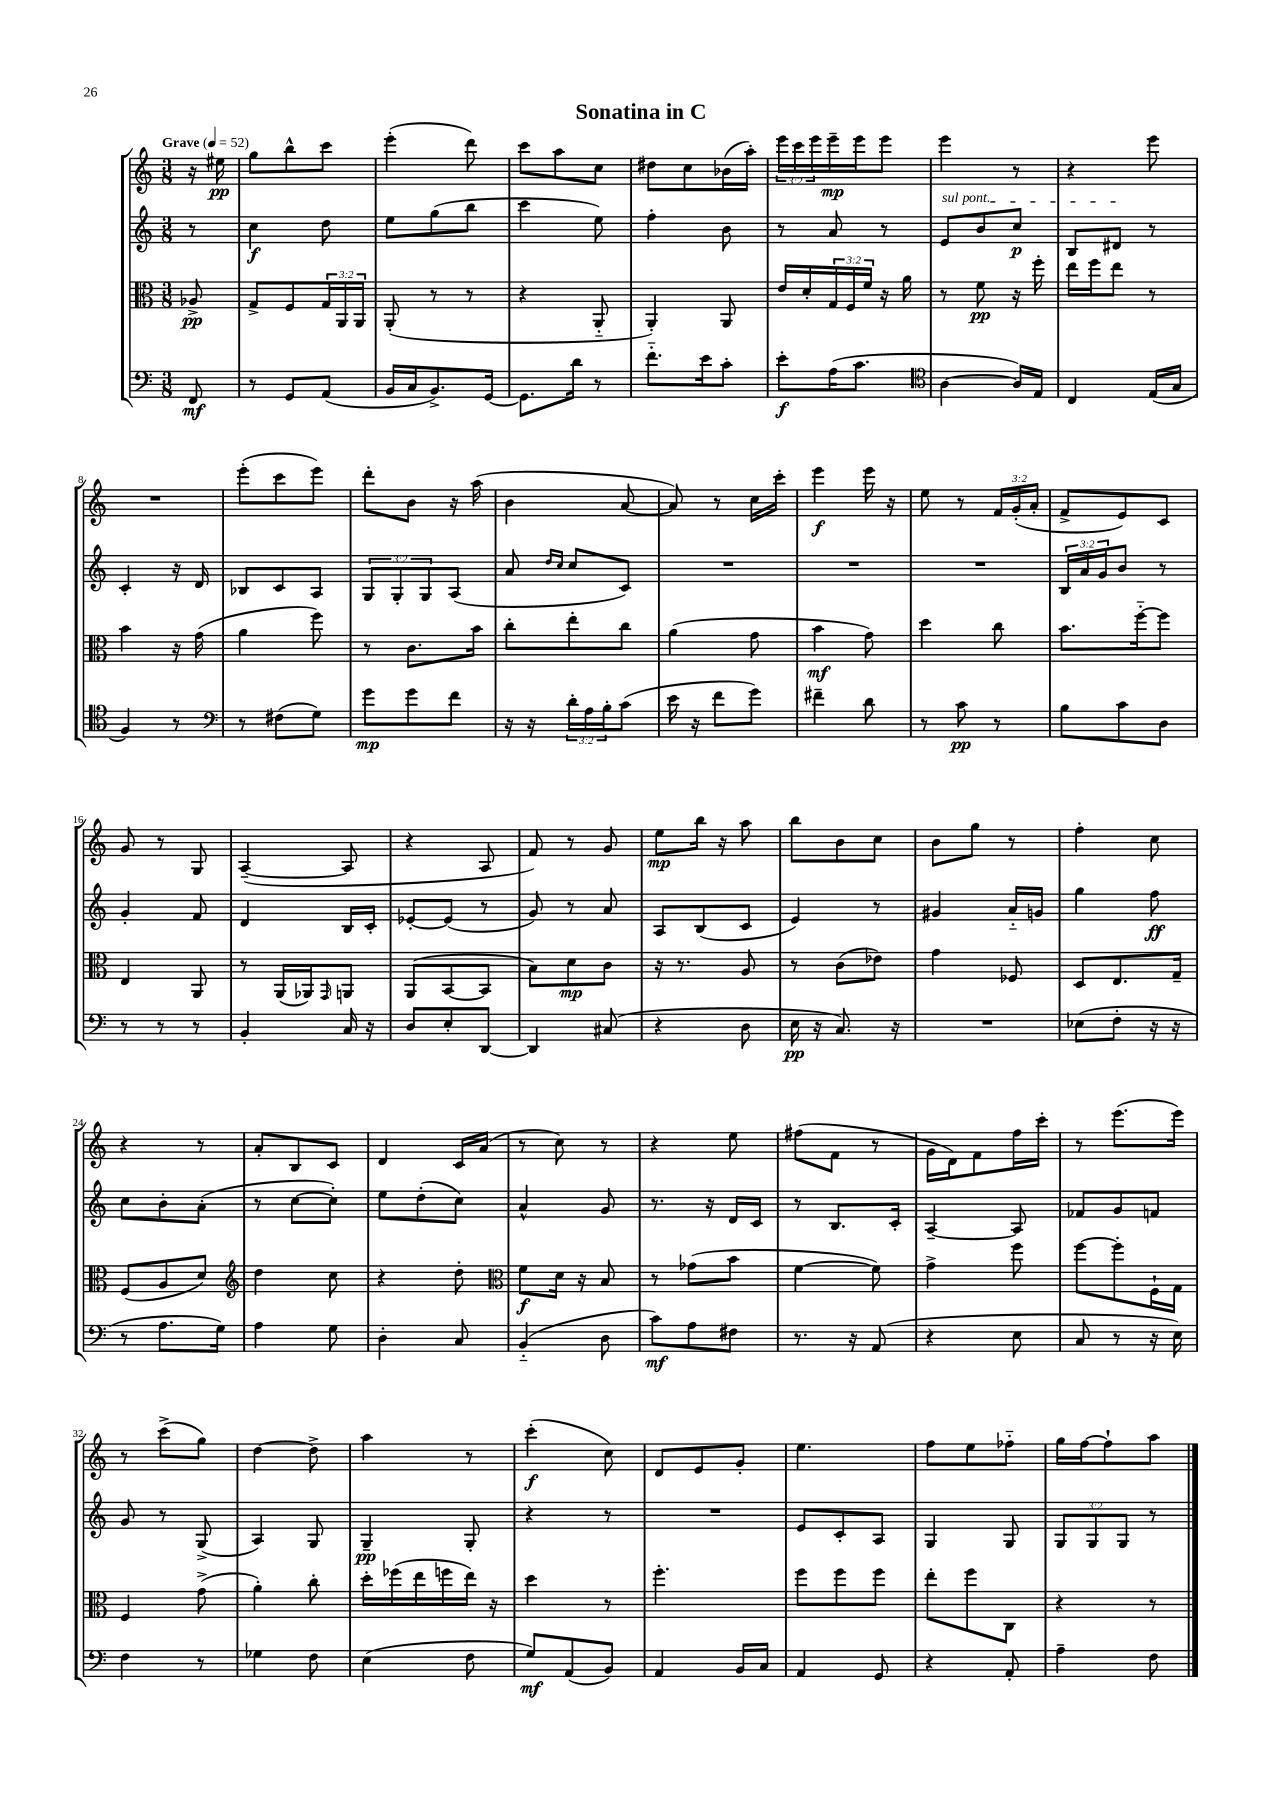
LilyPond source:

\header { title = "Sonatina in C" }
<<
\new StaffGroup <<
\new Staff = "s0" {
    \clef treble \key c \major \numericTimeSignature \time 3/8 \override Staff.TupletNumber.text = #tuplet-number::calc-fraction-text \partial 8 \tempo "Grave" 4 = 52
    r16 eis''16\pp |
    g''8 b''8-^ c'''8 |
    e'''4-.( d'''8) |
    c'''8 a''8 c''8 |
    dis''8 c''8 bes'16( a''16-.) |
    \tuplet 3/2 { e'''16 c'''16 e'''16 } e'''16--\mp e'''16 e'''8 |
    e'''4 r8 |
    r4 e'''8 |
    R4. |
    e'''8-.( c'''8 e'''8) |
    d'''8-. b'8 r16 a''16( |
    b'4 a'8~ |
    a'8) r8 c''16 c'''16-. |
    e'''4\f e'''16 r16 |
    e''8 r8 \tuplet 3/2 { f'16 g'16-.( a'16-. } |
    f'8-> e'8) c'8 |
    g'8 r8 g8 |
    a4~--( a8 |
    r4 a8 |
    f'8) r8 g'8 |
    e''8\mp b''16 r16 a''8 |
    b''8 b'8 c''8 |
    b'8 g''8 r8 |
    f''4-. c''8 |
    r4 r8 |
    a'8-. b8 c'8 |
    d'4 c'16 a'16( |
    r8 c''8) r8 |
    r4 e''8 |
    fis''8( f'8 r8 |
    g'16 d'16) f'8 f''16 c'''16-. |
    r8 e'''8.( e'''16) |
    r8 c'''8->( g''8) |
    d''4~ d''8-> |
    a''4 r8 |
    c'''4-.\f( c''8) |
    d'8 e'8 g'8-. |
    e''4. |
    f''8 e''8 fes''8-_ |
    g''16 f''16~ f''8-! a''8 \bar "|." |
}
\new Staff = "s1" {
    \clef treble \key c \major \numericTimeSignature \time 3/8 \override Staff.TupletNumber.text = #tuplet-number::calc-fraction-text \partial 8
    r8 |
    c''4\f d''8 |
    e''8 g''8( b''8 |
    c'''4 e''8) |
    f''4-. b'8 |
    r8 a'8 r8 |
    \once \override TextSpanner.bound-details.left.text = \markup { \italic "sul pont." } e'8\startTextSpan b'8 c''8\p |
    b8 dis'8\stopTextSpan r8 |
    c'4-. r16 d'16 |
    bes8 c'8 a8 |
    \tuplet 3/2 { g8 g8-. g8 } a8( |
    a'8 \grace { d''16 c''16 } c''8 c'8) |
    R4. |
    R4. |
    R4. |
    \tuplet 3/2 { b16 a'16 g'16 } b'8 r8 |
    g'4-. f'8 |
    d'4 b16 c'16-. |
    ees'8~-. ees'8( r8 |
    g'8) r8 a'8 |
    a8 b8( c'8 |
    e'4) r8 |
    gis'4 a'16-_ g'16 |
    g''4 f''8\ff |
    c''8 b'8-. a'8-.( |
    r8 c''8~ c''8-.) |
    e''8 d''8-.( c''8) |
    a'4-^ g'8 |
    r8. r16 d'16 c'16 |
    r8 b8. c'16-. |
    a4~-- a8 |
    fes'8 g'8 f'8 |
    g'8 r8 g8->( |
    a4) g8 |
    g4--\pp g8-. |
    r4 r8 |
    R4. |
    e'8 c'8-. a8 |
    g4 g8 |
    \tuplet 3/2 { g8 g8 g8 } r8 \bar "|." |
}
\new Staff = "s2" {
    \clef alto \key c \major \numericTimeSignature \time 3/8 \override Staff.TupletNumber.text = #tuplet-number::calc-fraction-text \partial 8
    aes8->\pp |
    g8-> f8 \tuplet 3/2 { g16 a,16 a,16 } |
    a,8-.( r8 r8 |
    r4 a,8-_ |
    a,4-.) a,8 |
    e'16 d'16-. \tuplet 3/2 { g16 f16 f'16 } r16 a'16 |
    r8 f'8\pp r16 f''16-. |
    e''16 f''16 e''8 r8 |
    b'4 r16 g'16( |
    a'4 f''8) |
    r8 c'8. b'16 |
    c''8-. e''8-. c''8 |
    a'4( g'8 |
    b'4\mf g'8) |
    d''4 c''8 |
    b'8. f''16~-_ f''8 |
    e4 a,8 |
    r8 a,16( aes,16) \grace { g,16 } a,8 |
    a,8( b,8~ b,8 |
    b8) d'8\mp c'8 |
    r16 r8. a8 |
    r8 c'8( ees'8) |
    g'4 fes8 |
    d8 e8. g16-- |
    f8( a8 d'8) |
    \clef treble d''4 c''8 |
    r4 d''8-. |
    \clef alto f'8\f d'16 r16 b8 |
    r8 ges'8( b'8 |
    f'4~ f'8) |
    g'4-> f''8 |
    f''8~ f''8-. f16-! g16 |
    f4 g'8->( |
    a'4-.) c''8-. |
    d''16-. fes''16( e''16 f''16 e''16) r16 |
    d''4 r8 |
    f''4.-. |
    f''8 f''8 f''8 |
    e''8-. f''8 c8 |
    r4 r8 \bar "|." |
}
\new Staff = "s3" {
    \clef bass \key c \major \numericTimeSignature \time 3/8 \override Staff.TupletNumber.text = #tuplet-number::calc-fraction-text \partial 8
    f,8\mf |
    r8 g,8 a,8( |
    b,16 c16 b,8.->) g,16~ |
    g,8. d'16 r8 |
    f'8.-_ e'16 c'8-. |
    e'8-.\f a16( c'8. |
    \clef tenor a4~ a16) e16 |
    c4 e16( g16 |
    f4) r8 |
    \clef bass r8 fis8( g8) |
    g'8\mp g'8 f'8 |
    r16 r16 \tuplet 3/2 { d'16-. a16 b16-. } c'8( |
    e'16 r16 f'8 g'8) |
    fis'4-- d'8 |
    r8 c'8\pp r8 |
    b8 c'8 d8 |
    r8 r8 r8 |
    b,4-. c16 r16 |
    d8 e8-. d,8~ |
    d,4 cis8( |
    r4 d8 |
    e16\pp r16 c8.) r16 |
    R4. |
    ees8( f8-. r16 r16 |
    r8 a8. g16) |
    a4 g8 |
    d4-. c8 |
    b,4-_( d8 |
    c'8\mf) a8 fis8 |
    r8. r16 a,8( |
    r4 e8 |
    c8 r8 r16 e16) |
    f4 r8 |
    ges4 f8 |
    e4( f8 |
    g8\mf) a,8( b,8) |
    a,4 b,16 c16 |
    a,4 g,8 |
    r4 a,8-. |
    a4-- f8 \bar "|." |
}
>>
>>
